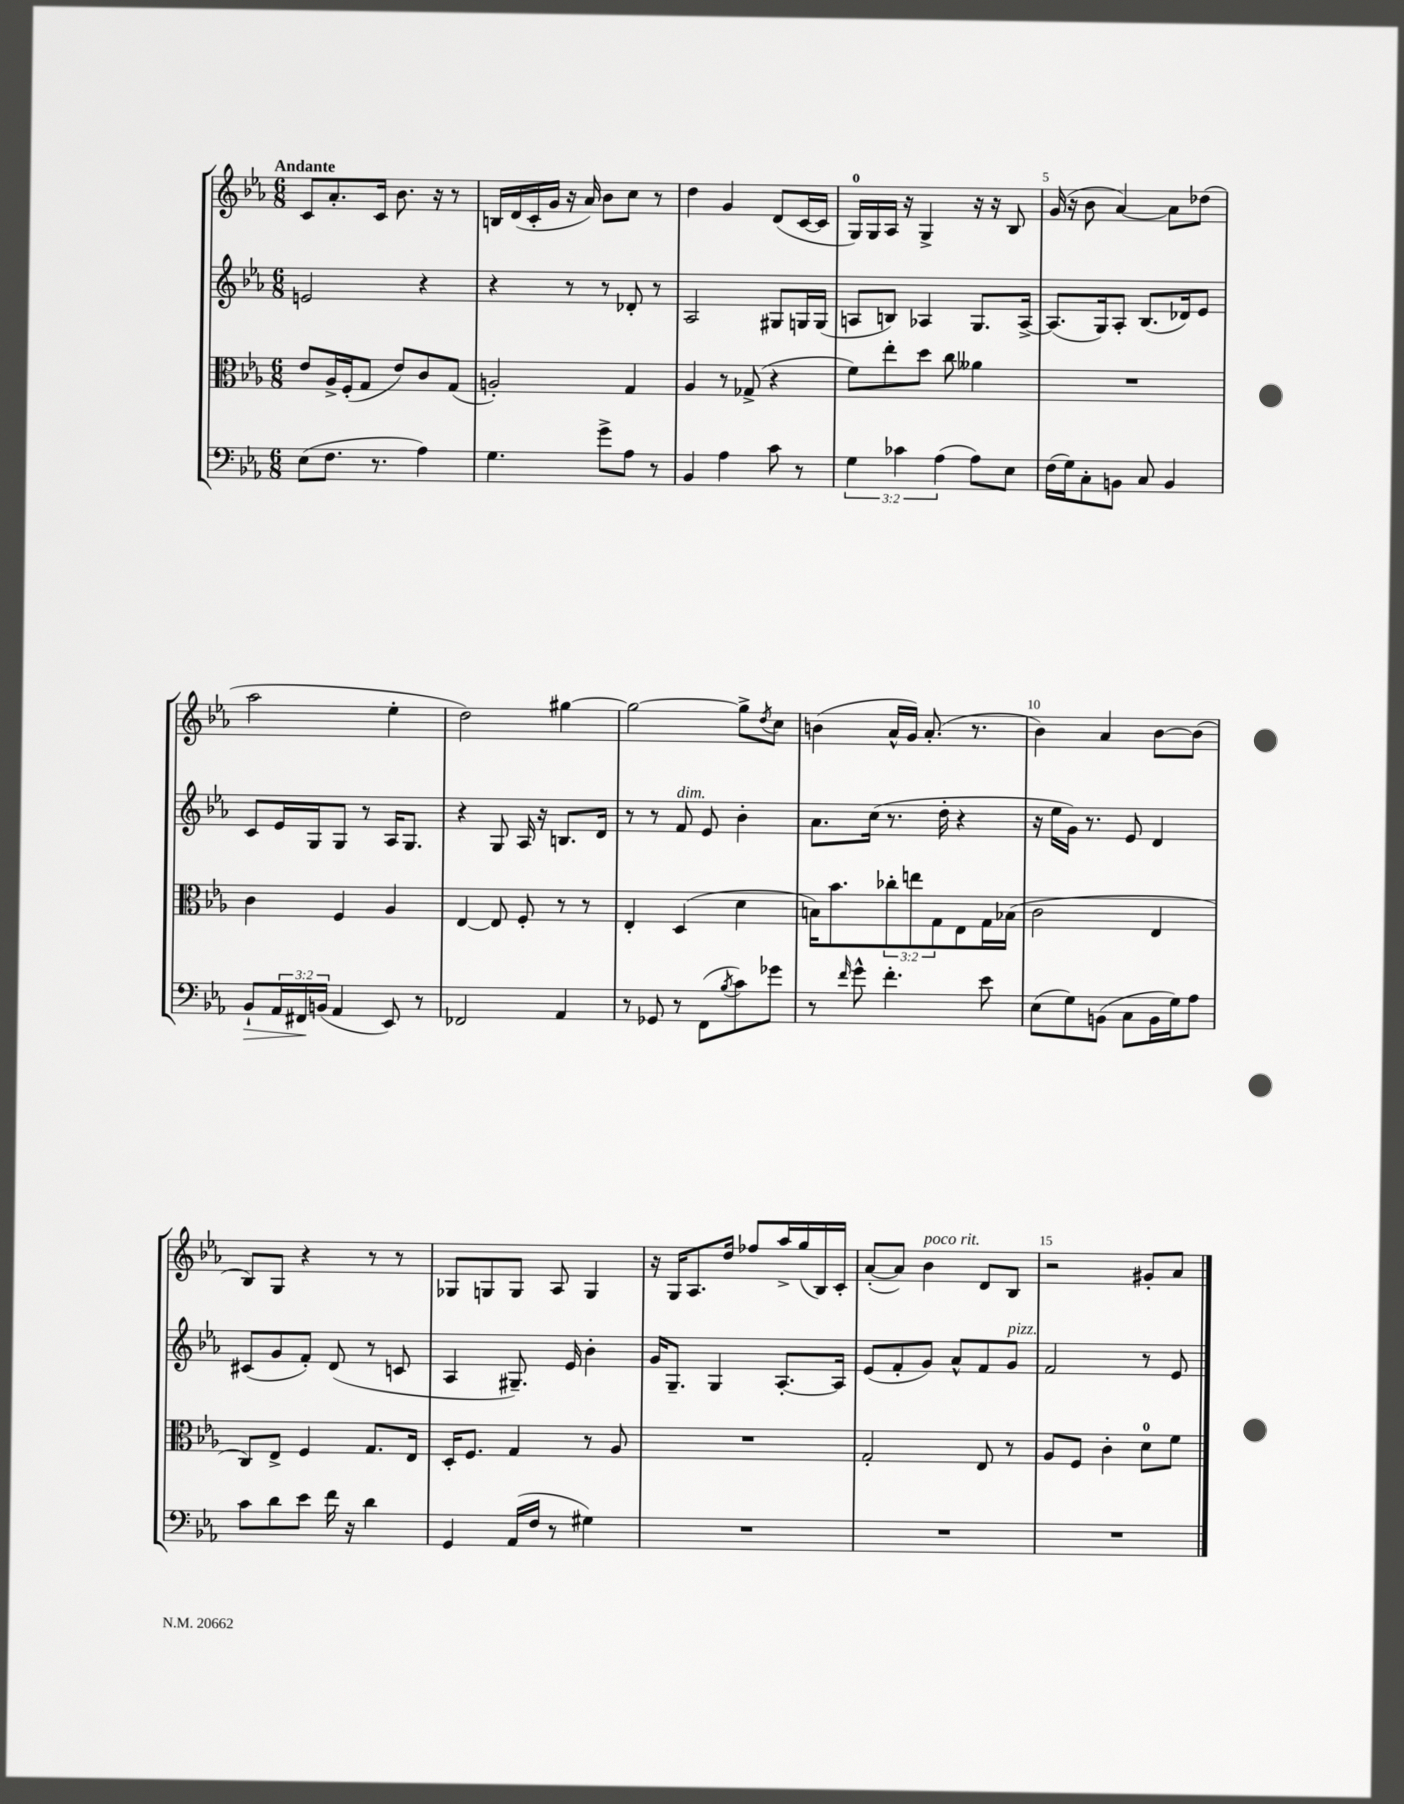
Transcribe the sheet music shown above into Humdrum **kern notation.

**kern	**kern	**kern	**kern
*staff4	*staff3	*staff2	*staff1
*clefF4	*clefC3	*clefG2	*clefG2
*k[b-e-a-]	*k[b-e-a-]	*k[b-e-a-]	*k[b-e-a-]
*M6/8	*M6/8	*M6/8	*M6/8
(8E-	8e-	2e	8c
8.F	16A-^	.	8.a-'
.	(16F'	.	.
.	8G	.	.
8.r	.	.	16c
.	8e-)	.	8.b-
4A-)	8c	4r	.
.	.	.	16r
.	(8G	.	8r
=	=	=	=
4.G	2A')	4r	16B
.	.	.	(16d
.	.	.	16c'
.	.	.	16g
.	.	8r	16r
.	.	.	16a-)
8g^	.	8r	8b-
8A-	4G	8d-'	8cc
8r	.	8r	8r
=	=	=	=
4BB-	4A-	2A-	4dd
4A-	8r	.	4g
.	(8G-^	.	.
8c	4r	8G#	(8d
8r	.	16G	[16c
.	.	(16G	16c]
=	=	=	=
6G	8f)	8A	16G)
.	.	.	16G
.	8ee-'	8B)	16A-
6c-	.	.	.
.	.	.	16r
.	8dd	4A-	4G^
(6A-	.	.	.
.	8cc	.	.
8A-)	4a--	8.G	16r
.	.	.	16r
8E-	.	.	8B-
.	.	[16A-^	.
=	=	=	=
(16F	2.r	(8.A-]	(16g
16G)	.	.	16r
8C'	.	.	8b-
.	.	16G)	.
8BB	.	8A-'	[4a-)
8C	.	(8.B-	.
4BB	.	.	8a-]
.	.	16d-)	.
.	.	8e-	(8dd-
=	=	=	=
8BB-`	4c	8c	2aa-
24AA-	.	16e-	.
24FF#	.	.	.
.	.	16G	.
(24BB	.	.	.
4AA-	4F	8G	.
.	.	8r	.
8EE-)	4A-	16A-	4ee-'
.	.	8.G	.
8r	.	.	.
=	=	=	=
2FF-	[4E-	4r	2dd)
.	8E-]	8G	.
.	8F'	16A-	.
.	.	16r	.
4AA-	8r	8.B	[4gg#
.	8r	.	.
.	.	16d	.
=	=	=	=
8r	4E-'	8r	2gg#_
8GG-	.	8r	.
8r	(4D	8f	.
(8FF	.	8e-	.
8qB-	.	.	.
8c)	4d	4b-'	8gg#^]
.	.	.	8qdd
8g-	.	.	8cc
=	=	=	=
8r	16B)	8.a-	(4b
.	8.b-	.	.
16qqf	.	.	.
8g^^	.	.	.
.	.	(16cc	.
4.f'	12cc-'	8.r	16a-^^
.	.	.	16g)
.	12ee	.	.
.	.	.	(8.a-'
.	12G	.	.
.	.	16dd'	.
.	8E-	4r	.
.	.	.	8.r
8e-	16G	.	.
.	(16B-	.	.
=	=	=	=
(8E-	2c	16r	4b-)
.	.	16ee-	.
8G)	.	16g)	.
.	.	8.r	.
(8BB	.	.	4a-
8C	.	8e-	.
16BB	4E-	4d	[8b-
16G)	.	.	.
8A-	.	.	(8b-]
=	=	=	=
8c	8C)	(8c#	8B-)
8d	8E-^	8g	8G
8e-	4F	8f')	4r
16f	.	(8d	.
16r	.	.	.
4d	8.G	8r	8r
.	.	8c	8r
.	16E-	.	.
=	=	=	=
4GG	16D'	4A-	8G-
.	8.F	.	.
.	.	.	8G
(16AA-	4G	8.G#~)	8G
16F	.	.	.
8r	.	.	8A-
.	.	16e-	.
4G#)	8r	4b-'	4G
.	8A-	.	.
=	=	=	=
2.r	2.r	16g	16r
.	.	8.G~	16G
.	.	.	8.A-
.	.	4G	.
.	.	.	16dd
.	.	.	8ff-
.	.	[8.A-'	16aa-^
.	.	.	(16gg
.	.	.	16B-)
.	.	16A-]	16c'
=	=	=	=
2.r	2G'	(8e-	([8a-'
.	.	8f'	8a-])
.	.	8g)	4b-
.	.	8a-^^	.
.	8E-	8f	8d
.	8r	8g	8B-
=	=	=	=
2.r	8A-	2f	2r
.	8F	.	.
.	4c'	.	.
.	8d	8r	8g#'
.	8f	8e-	8a-
==	==	==	==
*-	*-	*-	*-
